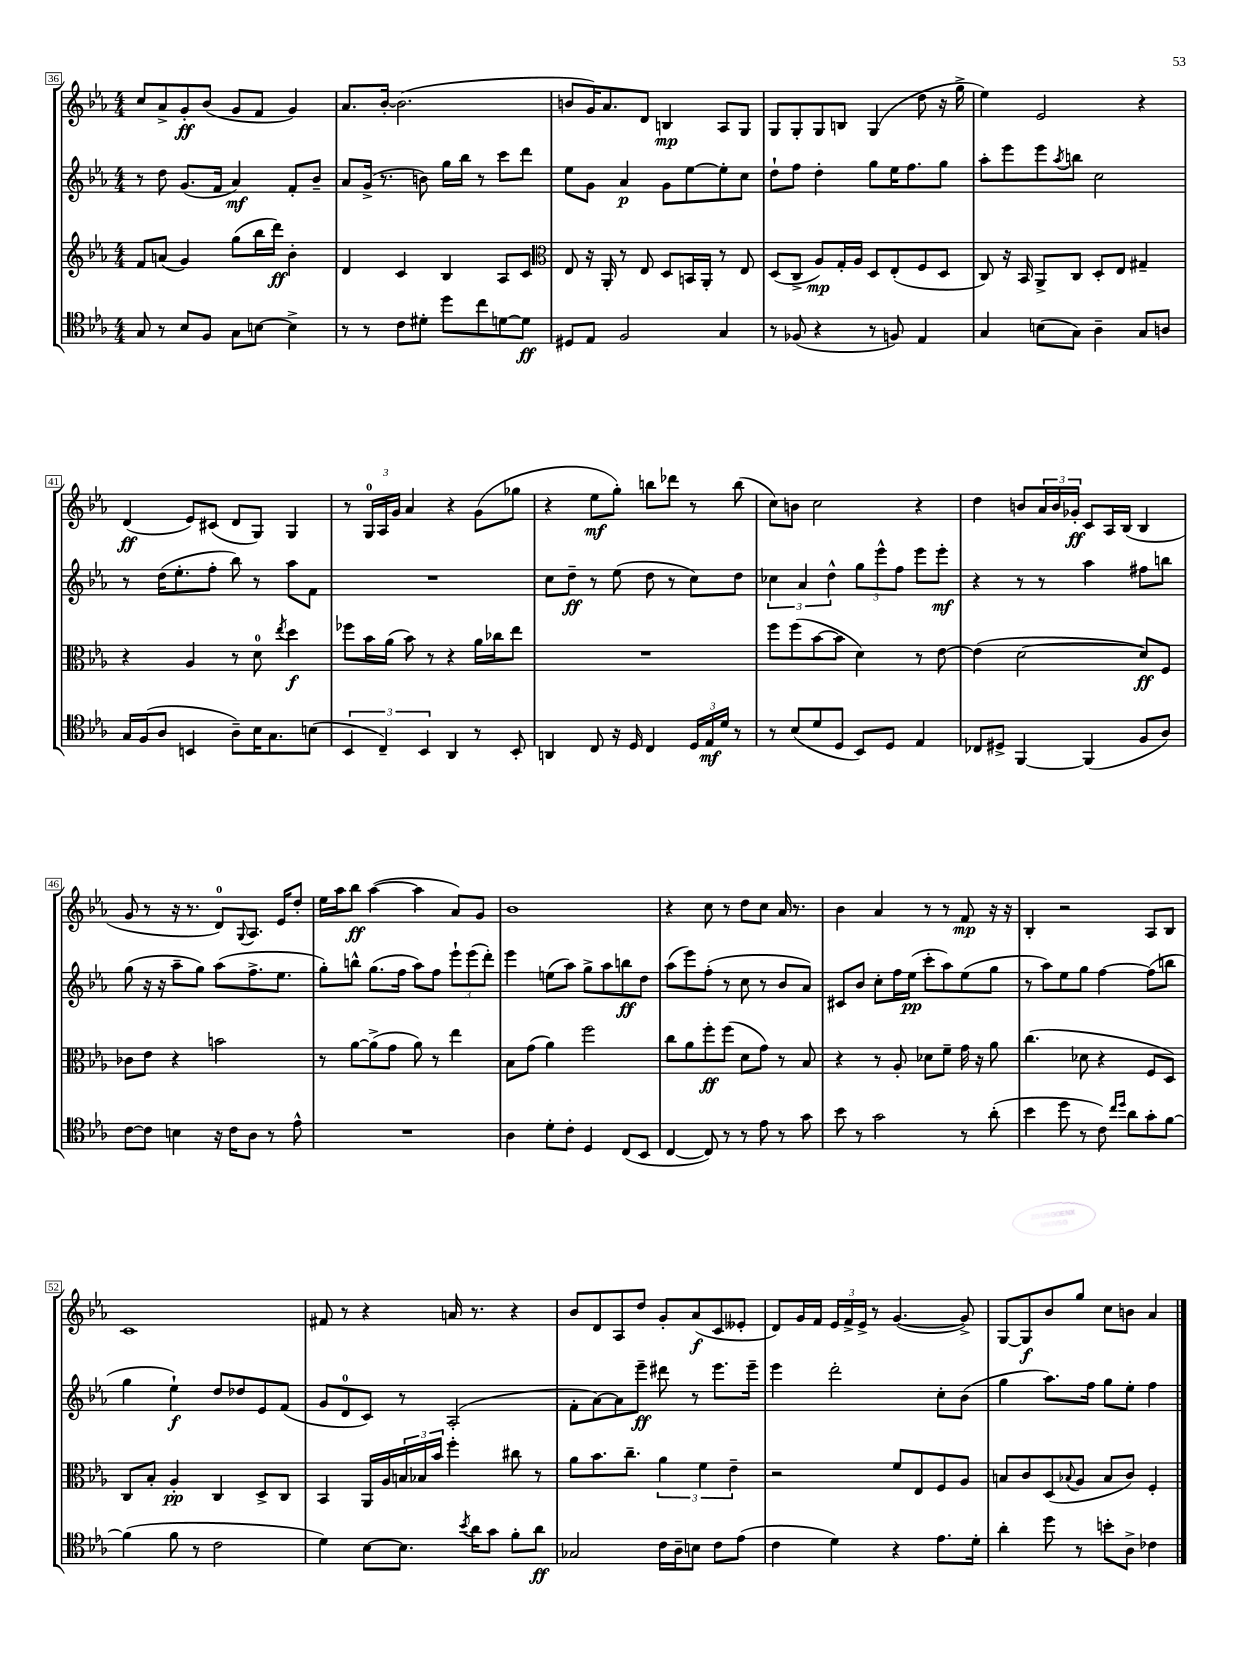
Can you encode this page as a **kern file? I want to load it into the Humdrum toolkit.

**kern	**dynam	**kern	**dynam	**kern	**dynam	**kern	**dynam
*part4	*part4	*part3	*part3	*part2	*part2	*part1	*part1
*staff4	*staff4	*staff3	*staff3	*staff2	*staff2	*staff1	*staff1
*clefC4	*	*clefG2	*	*clefG2	*	*clefG2	*
*k[b-e-a-]	*	*k[b-e-a-]	*	*k[b-e-a-]	*	*k[b-e-a-]	*
*M4/4	*	*M4/4	*	*M4/4	*	*M4/4	*
=36	=36	=36	=36	=36	=36	=36	=36
8G/	.	8f/L	.	8r	.	8cc/L	.
8r	.	(8an/J	.	8dd\	.	8a-^/	.
8B-/L	.	4g/)	.	(8.g/L	.	8g'/	ff
8F/J	.	.	.	.	.	(8b-/J	.
.	.	.	.	16f/Jk	.	.	.
8G\L	.	(8gg\L	.	4a-/)	mf	8g/L	.
[8Bn\J	.	16bb-\L	.	.	.	8f/J	.
.	.	16ddd\JJ)	ff	.	.	.	.
4B^\]	.	4b-'\	.	8f'/L	.	4g/)	.
.	.	.	.	8b-~/J	.	.	.
=37	=37	=37	=37	=37	=37	=37	=37
8r	.	4d/	.	8a-/L	.	8.a-/L	.
8r	.	.	.	(16g^/Jk	.	.	.
.	.	.	.	8.r	.	[16b-'/Jk	.
8c\L	.	4c/	.	.	.	(2.b-\]	.
8d#X'\J	.	.	.	8bn\)	.	.	.
8dd\L	.	4B-/	.	16gg\LL	.	.	.
.	.	.	.	16bb-\JJ	.	.	.
8cc\	.	.	.	8r	.	.	.
[8dn\	.	8A-/L	.	8ccc\L	.	.	.
8d\J]	ff	8c/J	.	8ddd\J	.	.	.
=38	=38	=38	=38	=38	=38	=38	=38
*	*	*clefC3	*	*	*	*	*
8D#X/L	.	8E-/	.	8ee-\L	.	8bn/L	.
8E-/J	.	16r	.	8g\J	.	16g/K)	.
.	.	16AA-'/	.	.	.	8.a-/	.
2F/	.	8r	.	4a-/	p	.	.
.	.	8E-/	.	.	.	8d/J	.
.	.	8D/L	.	8g\L	.	4Bn/	mp
.	.	16BBn/L	.	[8ee-\	.	.	.
.	.	16AA-'/JJ	.	.	.	.	.
4G/	.	8r	.	8ee-'\]	.	8A-/L	.
.	.	8E-/	.	8cc\J	.	8G/J	.
=39	=39	=39	=39	=39	=39	=39	=39
8r	.	(8D/L	.	8dd`\L	.	8G/L	.
(8F-X/	.	8C^/J	.	8ff\J	.	8G'/	.
4r	.	8A-/L)	mp	4dd'\	.	8G/	.
.	.	16G'/L	.	.	.	8Bn/J	.
.	.	16A-/JJ	.	.	.	.	.
8r	.	8D/L	.	8gg\L	.	(4G/	.
8Fn/)	.	(8E-'/	.	16ee-\K	.	.	.
.	.	.	.	8.ff\	.	.	.
4E-/	.	8F/	.	.	.	8dd\	.
.	.	8D/J	.	8gg\J	.	16r	.
.	.	.	.	.	.	16gg^\	.
=40	=40	=40	=40	=40	=40	=40	=40
4G/	.	8C/)	.	8aa-'\L	.	4ee-\)	.
.	.	16r	.	8eee-\	.	.	.
.	.	16BB-/	.	.	.	.	.
(8Bn\L	.	8AA-^/L	.	8eee-\	.	2e-/	.
.	.	.	.	8qaa-/	.	.	.
8G\J)	.	8C/J	.	8bbn\J	.	.	.
4A-~\	.	8D'/L	.	2cc\	.	.	.
.	.	8E-/J	.	.	.	.	.
8G/L	.	4G#X~/	.	.	.	4r	.
8An/J	.	.	.	.	.	.	.
!!LO:LB:g=z
=41	=41	=41	=41	=41	=41	=41	=41
16G/LL	.	4r	.	8r	.	(4d/	ff
(16F/J	.	.	.	.	.	.	.
8A-/J	.	.	.	(16dd\KL	.	.	.
.	.	.	.	8.ee-'\	.	.	.
4BBn/	.	4A-/	.	.	.	8e-/L)	.
.	.	.	.	8ff'\J	.	(8c#X/J	.
8A-~\L)	.	8r	.	8bb-\)	.	8d/L	.
16B-\K	.	8d\	.	8r	.	8G/J)	.
8.G\	.	.	.	.	.	.	.
.	.	8qee-/	.	.	.	.	.
.	.	4dd\	f	8aa-\L	.	4G/	.
(8Bn\J	.	.	.	8f\J	.	.	.
=42	=42	=42	=42	=42	=42	=42	=42
6BB-/	.	8ff-X\L	.	1r	.	8r	.
.	.	16b-\L	.	.	.	24G/LL	.
6C~/)	.	.	.	.	.	24A-/	.
.	.	(16a-\JJ	.	.	.	.	.
.	.	.	.	.	.	24g/JJ	.
.	.	8b-\)	.	.	.	4a-/	.
6BB-/	.	.	.	.	.	.	.
.	.	8r	.	.	.	.	.
4AA-/	.	4r	.	.	.	4r	.
8r	.	16a-\LL	.	.	.	(8g\L	.
.	.	16cc-X\J	.	.	.	.	.
8BB-'/	.	8ee-\J	.	.	.	8gg-X\J	.
=43	=43	=43	=43	=43	=43	=43	=43
4AAn/	.	1r	.	8cc\L	.	4r	.
.	.	.	.	8dd~\J	ff	.	.
8C/	.	.	.	8r	.	8ee-\L	mf
16r	.	.	.	(8ee-\	.	8gg'\J)	.
16D/	.	.	.	.	.	.	.
4C/	.	.	.	8dd\	.	8bbn\L	.
.	.	.	.	8r	.	8ddd-X\J	.
24D/LL	.	.	.	8cc\L)	.	8r	.
24E-/	mf	.	.	.	.	.	.
24d/JJ	.	.	.	.	.	.	.
8r	.	.	.	8dd\J	.	(8bb\	.
=44	=44	=44	=44	=44	=44	=44	=44
8r	.	8ff\L	.	6cc-X\	.	8cc\L)	.
(8B-/L	.	(8ff\	.	.	.	8bn\J	.
.	.	.	.	6a-/	.	.	.
8d/	.	[8b-\	.	.	.	2cc\	.
.	.	.	.	6dd^^\	.	.	.
8D/J	.	8b-\J]	.	.	.	.	.
8BB-/L)	.	4d\)	.	12gg\L	.	.	.
.	.	.	.	12eee-^^\	.	.	.
8D/J	.	.	.	.	.	.	.
.	.	.	.	12ff\J	.	.	.
4E-/	.	8r	.	8eee-\L	.	4r	.
.	.	[8e-\	.	8eee-'\J	mf	.	.
=45	=45	=45	=45	=45	=45	=45	=45
8C-X/L	.	(4e-\]	.	4r	.	4dd\	.
8D#X^/J	.	.	.	.	.	.	.
[4FF/	.	[2d\	.	8r	.	8bn/L	.
.	.	.	.	8r	.	24a-/L	.
.	.	.	.	.	.	24b/	.
.	.	.	.	.	.	24g-X'/JJ	ff
(4FF/]	.	.	.	4aa-\	.	8c/L	.
.	.	.	.	.	.	16A-/L	.
.	.	.	.	.	.	(16B-/JJ	.
8F/L	.	8d/L])	ff	8ff#X\L	.	4B-/	.
8A-/J)	.	8F/J	.	8bbn\J	.	.	.
!!LO:LB:g=z
=46	=46	=46	=46	=46	=46	=46	=46
[8c\L	.	8c-X\L	.	(8gg\	.	8g/	.
8c\J]	.	8e-\J	.	16r	.	8r	.
.	.	.	.	16r	.	.	.
4Bn\	.	4r	.	8aa-~\L	.	16r	.
.	.	.	.	.	.	8.r	.
.	.	.	.	8gg\J)	.	.	.
16r	.	2bn\	.	(8aa-\L	.	8d/L)	.
16c\KL	.	.	.	.	.	.	.
.	.	.	.	.	.	8qqG/	.
8A-\J	.	.	.	8.ff^\	.	8.A-/J	.
8r	.	.	.	.	.	.	.
.	.	.	.	8.ee-\J	.	16e-/KL	.
8e-^^\	.	.	.	.	.	8dd'/J	.
=47	=47	=47	=47	=47	=47	=47	=47
1r	.	8r	.	8gg'\L)	.	16ee-\LL	.
.	.	.	.	.	.	16aa-\J	.
.	.	[8a-\L	.	8bbn^^\J	.	8bb-\J	ff
.	.	(8a-^\]	.	(8.gg\L	.	([4aa-\	.
.	.	8g\J	.	.	.	.	.
.	.	.	.	16ff\Jk	.	.	.
.	.	8a-\)	.	8aa-\L)	.	4aa-\]	.
.	.	8r	.	8ff\J	.	.	.
.	.	4ee-\	.	12eee-`\L	.	8a-/L)	.
.	.	.	.	(12eee-\	.	.	.
.	.	.	.	.	.	8g/J	.
.	.	.	.	12ddd'\J)	.	.	.
=48	=48	=48	=48	=48	=48	=48	=48
4A-\	.	8B-\L	.	4eee-\	.	1b-	.
.	.	(8g\J	.	.	.	.	.
8d'\L	.	4a-\)	.	(8een\L	.	.	.
8c'\J	.	.	.	8aa-\J)	.	.	.
4D/	.	2ff\	.	8gg^\L	.	.	.
.	.	.	.	8aa-\	.	.	.
(8C/L	.	.	.	8bbn\	ff	.	.
8BB-/J	.	.	.	8dd\J	.	.	.
=49	=49	=49	=49	=49	=49	=49	=49
[4C/	.	8cc\L	.	(8aa-\L	.	4r	.
.	.	8a-\	.	8eee-\)	.	.	.
8C/])	.	8ff'\	ff	(8ff'\J	.	8cc\	.
8r	.	(8ff\J	.	8r	.	8r	.
8r	.	8d\L	.	8cc\	.	8dd\L	.
8e-\	.	8g\J)	.	8r	.	8cc\J	.
8r	.	8r	.	8b-/L	.	16a-/	.
.	.	.	.	.	.	8.r	.
8g\	.	8B-/	.	8a-/J)	.	.	.
=50	=50	=50	=50	=50	=50	=50	=50
8b-\	.	4r	.	8c#X/L	.	4b-\	.
8r	.	.	.	8b-/J	.	.	.
2g\	.	8r	.	8cc'\L	.	4a-/	.
.	.	8A-'/	.	16ff\L	.	.	.
.	.	.	.	(16ee-\JJ	pp	.	.
.	.	8d-X\L	.	8ccc'\L	.	8r	.
.	.	8f~\J	.	8aa-\)	.	8r	.
8r	.	16g\	.	(8ee-\	.	8f/	mp
.	.	16r	.	.	.	.	.
(8a-'\	.	8a-\	.	8gg\J	.	16r	.
.	.	.	.	.	.	16r	.
=51	=51	=51	=51	=51	=51	=51	=51
4b-\	.	(4.cc\	.	8r	.	4B-'/	.
.	.	.	.	8aa-\L)	.	.	.
8dd\	.	.	.	8ee-\	.	2r	.
8r	.	8d-X\	.	8gg\J	.	.	.
8c\)	.	4r	.	[4ff\	.	.	.
16qqcc/LL	.	.	.	.	.	.	.
16qqdd/JJ	.	.	.	.	.	.	.
8a-\L	.	.	.	.	.	.	.
8g'\	.	8F/L	.	(8ff\L]	.	8A-/L	.
[8f\J	.	8D/J)	.	8bbn\J	.	8B-/J	.
!!LO:LB:g=z
=52	=52	=52	=52	=52	=52	=52	=52
(4f\]	.	8C/L	.	4gg\	.	1c	.
.	.	8B-'/J	.	.	.	.	.
8f\	.	4A-'/	pp	4ee-`\)	f	.	.
8r	.	.	.	.	.	.	.
2c\	.	4C/	.	8dd/L	.	.	.
.	.	.	.	8dd-X/	.	.	.
.	.	8D^/L	.	8e-/	.	.	.
.	.	8C/J	.	(8f/J	.	.	.
=53	=53	=53	=53	=53	=53	=53	=53
4d\)	.	4BB-/	.	8g/L	.	8f#X/	.
.	.	.	.	8d/	.	8r	.
[8B-\L	.	16AA-/LL	.	8c/J)	.	4r	.
.	.	16A-/	.	.	.	.	.
8.B-\J]	.	24Bn/	.	8r	.	.	.
.	.	24B-X/	.	.	.	.	.
.	.	24b-/JJ	.	.	.	.	.
.	.	4ff'\	.	(2A-'/	.	16an/	.
8qb-/	.	.	.	.	.	.	.
16a-\KL	.	.	.	.	.	8.r	.
8g\J	.	.	.	.	.	.	.
8f'\L	.	8cc#X\	.	.	.	4r	.
8a-\J	ff	8r	.	.	.	.	.
=54	=54	=54	=54	=54	=54	=54	=54
2G-X/	.	8a-\L	.	8f'\L	.	8b-/L	.
.	.	8.b-\	.	[8a-\)	.	8d/	.
.	.	.	.	8a-\]	.	8A-/	.
.	.	8.cc~\J	.	.	.	.	.
.	.	.	.	8eee-~\J	ff	8dd/J	.
16c\LL	.	6a-\	.	8ddd#X\	.	8g'/L	.
16A-~\J	.	.	.	.	.	.	.
8Bn\J	.	.	.	8r	.	(8a-/	f
.	.	6f\	.	.	.	.	.
8c\L	.	.	.	8.eee-\L	.	8c/	.
.	.	6e-~\	.	.	.	.	.
(8e-\J	.	.	.	.	.	8e--X'/J	.
.	.	.	.	16eee-~\Jk	.	.	.
=55	=55	=55	=55	=55	=55	=55	=55
4c\	.	2r	.	4eee-\	.	8d/L)	.
.	.	.	.	.	.	16g/L	.
.	.	.	.	.	.	16f/JJ	.
4d\)	.	.	.	2ddd'\	.	24e-/LL	.
.	.	.	.	.	.	24f^/	.
.	.	.	.	.	.	24e-^/JJ	.
.	.	.	.	.	.	8r	.
4r	.	8f/L	.	.	.	([4.g/	.
.	.	8E-/	.	.	.	.	.
8.e-\L	.	8F/	.	8cc'\L	.	.	.
.	.	8A-/J	.	(8b-\J	.	8g^/])	.
16d'\Jk	.	.	.	.	.	.	.
=56	=56	=56	=56	=56	=56	=56	=56
4a-'\	.	8Bn/L	.	4gg\	.	[8G/L	.
.	.	8c/	.	.	.	8G/]	f
8dd\	.	(8D/	.	8.aa-\L)	.	8b-/	.
.	.	8qqB-X/	.	.	.	.	.
8r	.	8A-/J	.	.	.	8gg/J	.
.	.	.	.	16ff\Jk	.	.	.
8bn'\L	.	8B-/L	.	8gg\L	.	8cc\L	.
8A-^\J	.	8c/J)	.	8ee-'\J	.	8bn\J	.
4c-X\	.	4F'/	.	4ff\	.	4a-/	.
==	==	==	==	==	==	==	==
*-	*-	*-	*-	*-	*-	*-	*-
